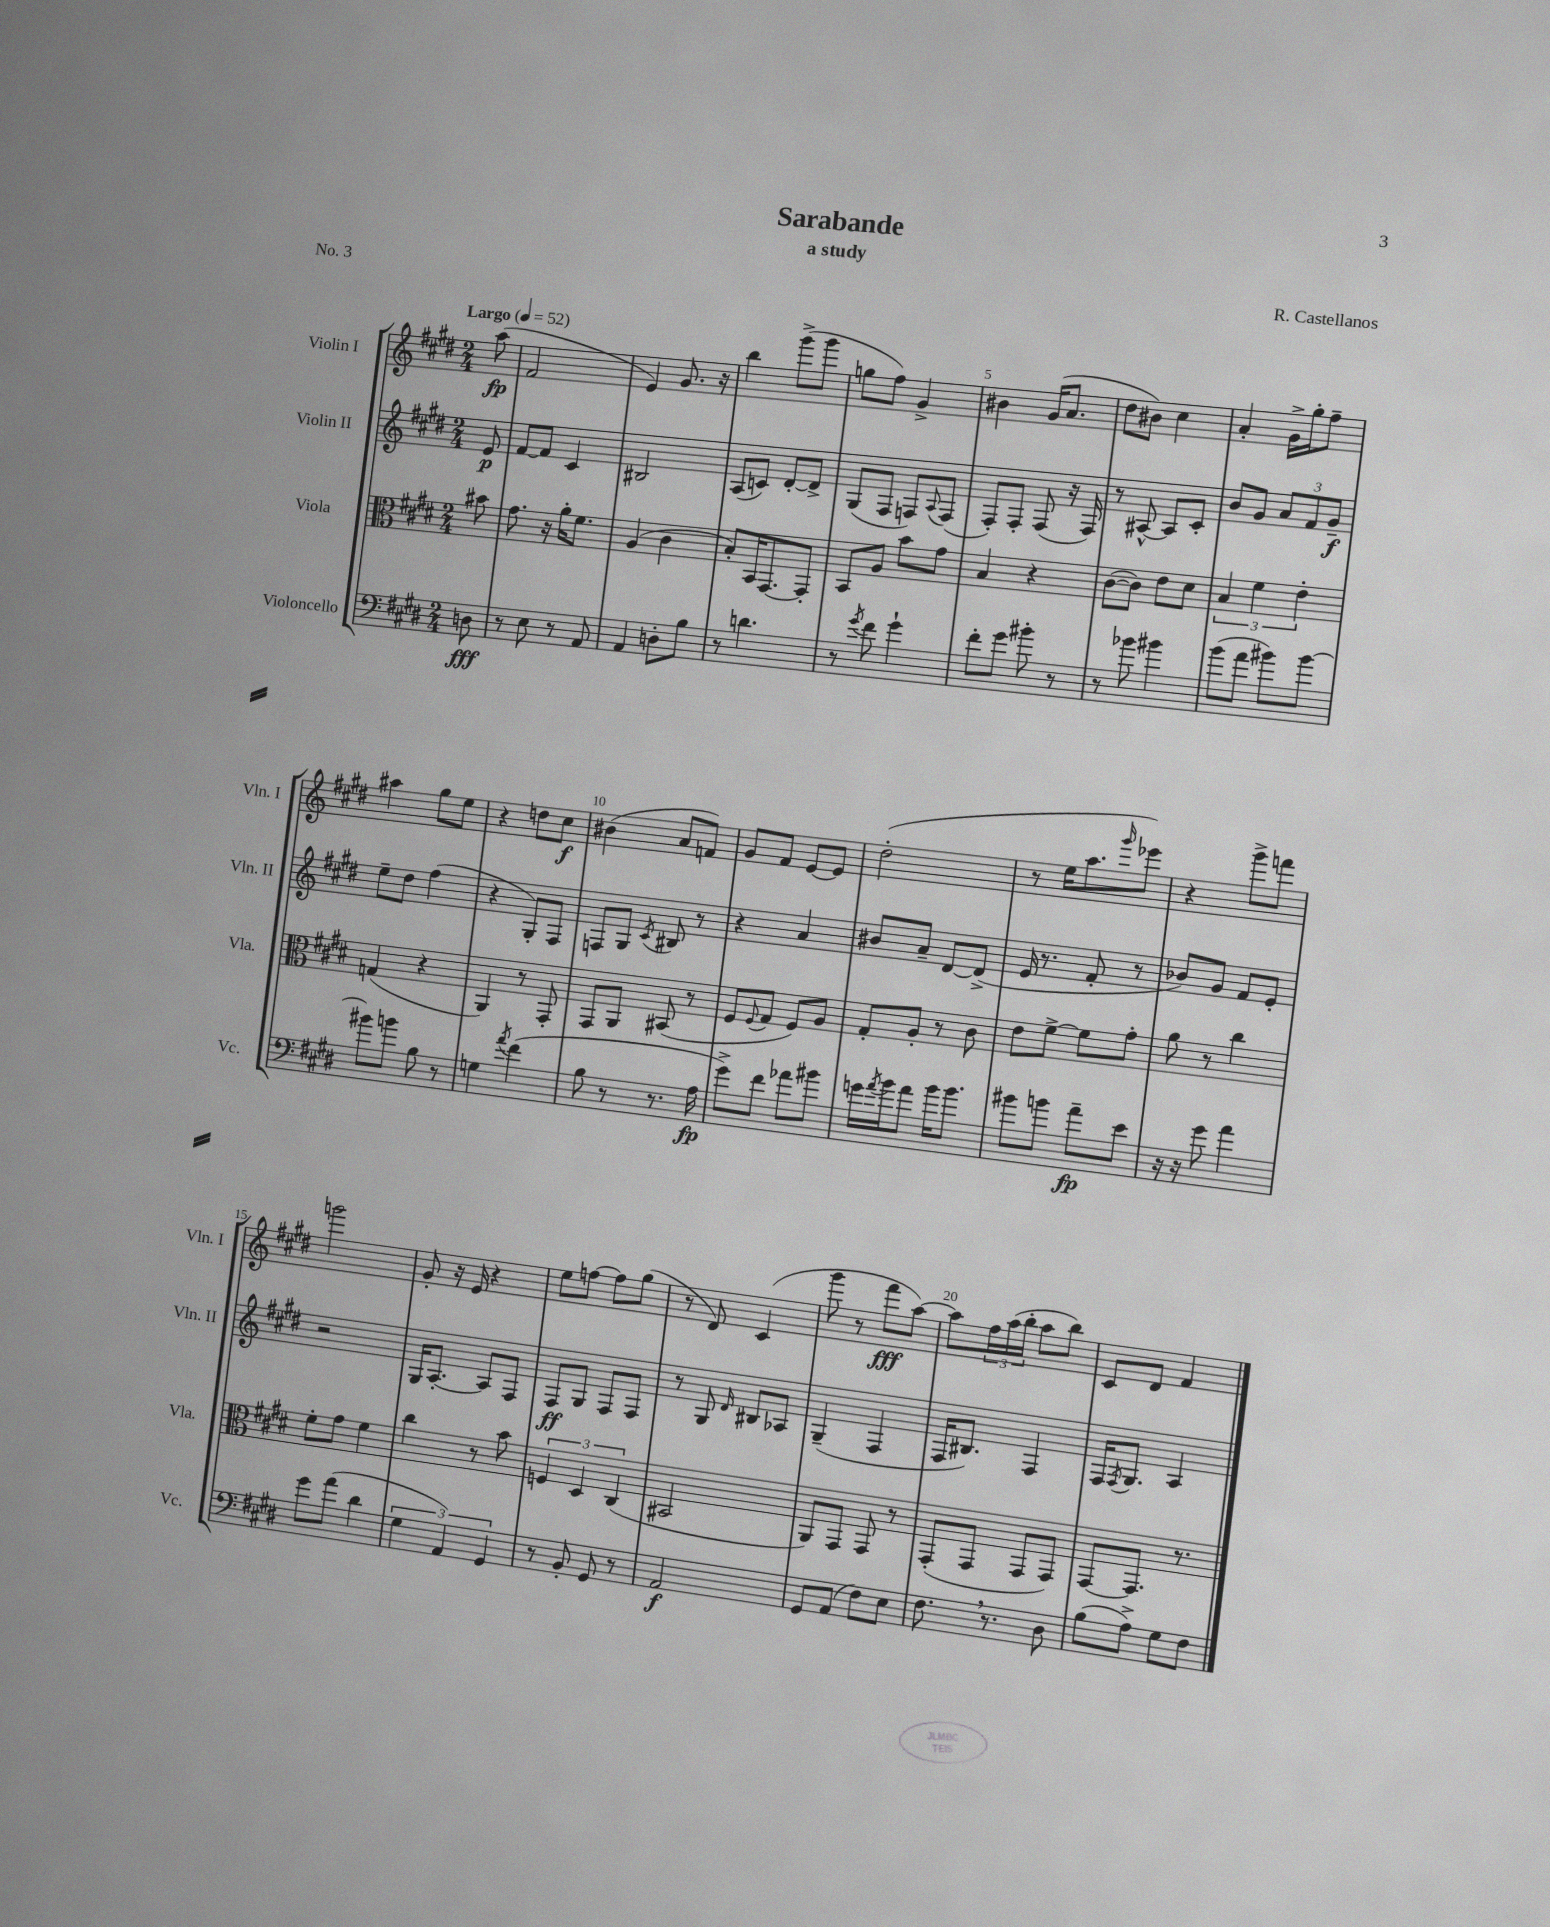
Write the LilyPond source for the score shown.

\header { title = "Sarabande" composer = "R. Castellanos" subtitle = "a study" piece = "No. 3" }
<<
\new StaffGroup <<
\new Staff = "s0" \with { instrumentName = "Violin I" shortInstrumentName = "Vln. I" } {
    \clef treble \key e \major \numericTimeSignature \time 2/4 \partial 8 \tempo "Largo" 4 = 52
    a''8\fp( |
    fis'2 |
    e'4) gis'8. r16 |
    b''4 gis'''8->( gis'''8 |
    g''8 fis''8) gis'4-> |
    bis'4 gis'16( a'8. |
    dis''8 bis'8) cis''4 |
    a'4-. gis'16-> gis''16-. fis''8-- |
    ais''4 gis''8 e''8 |
    r4 d''8 cis''8\f |
    bis'4( a'8 f'8) |
    gis'8 fis'8 e'8~ e'8 |
    dis''2-.( |
    r8 e''16 a''8. \grace { gis'''16 } ees'''8) |
    r4 gis'''8-> f'''8 |
    g'''2 |
    gis'8-. r16 e'16 r4 |
    e''8 f''8~ f''8 gis''8( |
    r8 dis'8) cis'4( |
    gis'''8 r8 fis'''8\fff a''8~) |
    a''8 \tuplet 3/2 { fis''16 a''16( b''16-. } a''8 b''8) |
    cis'8 dis'8 fis'4 \bar "|." |
}
\new Staff = "s1" \with { instrumentName = "Violin II" shortInstrumentName = "Vln. II" } {
    \clef treble \key e \major \numericTimeSignature \time 2/4 \partial 8
    e'8\p |
    fis'8~ fis'8 cis'4 |
    bis2 |
    a8( c'8) dis'8~-. dis'8-> |
    gis8( fis8 f8) \appoggiatura { a8 } f8( |
    fis8-.) fis8-. fis8( r16 fis16) |
    r8 ais8~-^ ais8 cis'8-. |
    b'8 gis'8 \tuplet 3/2 { a'8 fis'8 gis'8--\f } |
    e''8-- dis''8 fis''4( |
    r4 gis8-.) fis8 |
    f8 gis8 \acciaccatura { cis'8 } bis8 r8 |
    r4 a'4 |
    bis'8 a'8-- dis'8~ dis'8->( |
    e'16 r8. fis'8-. r8 |
    bes'8) gis'8 fis'8 e'8-. |
    r2 |
    gis16 a8.~-. a8 fis8 |
    fis8\ff gis8 fis8 fis8 |
    r8 gis8 \grace { dis'16 } bis8 aes8 |
    gis4--( fis4 |
    fis16 bis8.) fis4 |
    fis16 \acciaccatura { fis8 } gis8. a4 \bar "|." |
}
\new Staff = "s2" \with { instrumentName = "Viola" shortInstrumentName = "Vla." } {
    \clef alto \key e \major \numericTimeSignature \time 2/4 \partial 8
    bis'8 |
    gis'8. r16 a'16-. fis'8. |
    a4( cis'4 |
    b8-.) b,16 gis,8.~ gis,8-. |
    b,8 a8 b'8 gis'8 |
    b4 r4 |
    cis'8~( cis'8) e'8 dis'8 |
    \tuplet 3/2 { b4 fis'4 e'4-. } |
    g4( r4 |
    a,4) r8 gis,8-. |
    gis,8 a,8 bis,8( r8 |
    fis8 \appoggiatura { fis8 } gis8 fis8) a8 |
    gis8-. a8-. r8 cis'8 |
    e'8 fis'8~-> fis'8 gis'8-. |
    a'8 r8 cis''4 |
    fis'8-. gis'8 fis'4 |
    cis''4 r8 b'8 |
    \tuplet 3/2 { f4 dis4 cis4( } |
    bis,2 |
    a,8) gis,8 gis,8 r8 |
    gis,8-.( gis,8 gis,8 gis,8) |
    gis,8~ gis,8. r8. \bar "|." |
}
\new Staff = "s3" \with { instrumentName = "Violoncello" shortInstrumentName = "Vc." } {
    \clef bass \key e \major \numericTimeSignature \time 2/4 \partial 8
    d8\fff |
    r8 e8 r8 a,8 |
    a,4 d8-. b8 |
    r8 d'4. |
    r8 \acciaccatura { gis'8 } fis'8 gis'4-! |
    fis'8-. gis'8 bis'8-. r8 |
    r8 bes'8 bis'4 |
    b'8( a'8 bis'8) bis'8~ |
    bis'8 b'8 b8 r8 |
    g4 \acciaccatura { a'8 } fis'4( |
    b8 r8 r8. a16\fp |
    gis'8->) fis'8 aes'8 bis'8 |
    g'16 \acciaccatura { a'8 } b'16 a'8 b'16 b'8. |
    bis'8 b'8 a'8--\fp e'8 |
    r16 r16 gis'8 a'4 |
    gis'8 a'8( dis'4 |
    \tuplet 3/2 { gis4 a,4) gis,4 } |
    r8 b,8-. gis,8 r8 |
    a,2\f |
    gis,8 a,8( fis8) e8 |
    fis8. \breathe r8. dis8 |
    b8( a8->) gis8 fis8 \bar "|." |
}
>>
>>
\layout { \context { \Score \override BarNumber.break-visibility = ##(#f #t #t) barNumberVisibility = #(every-nth-bar-number-visible 5) } }
